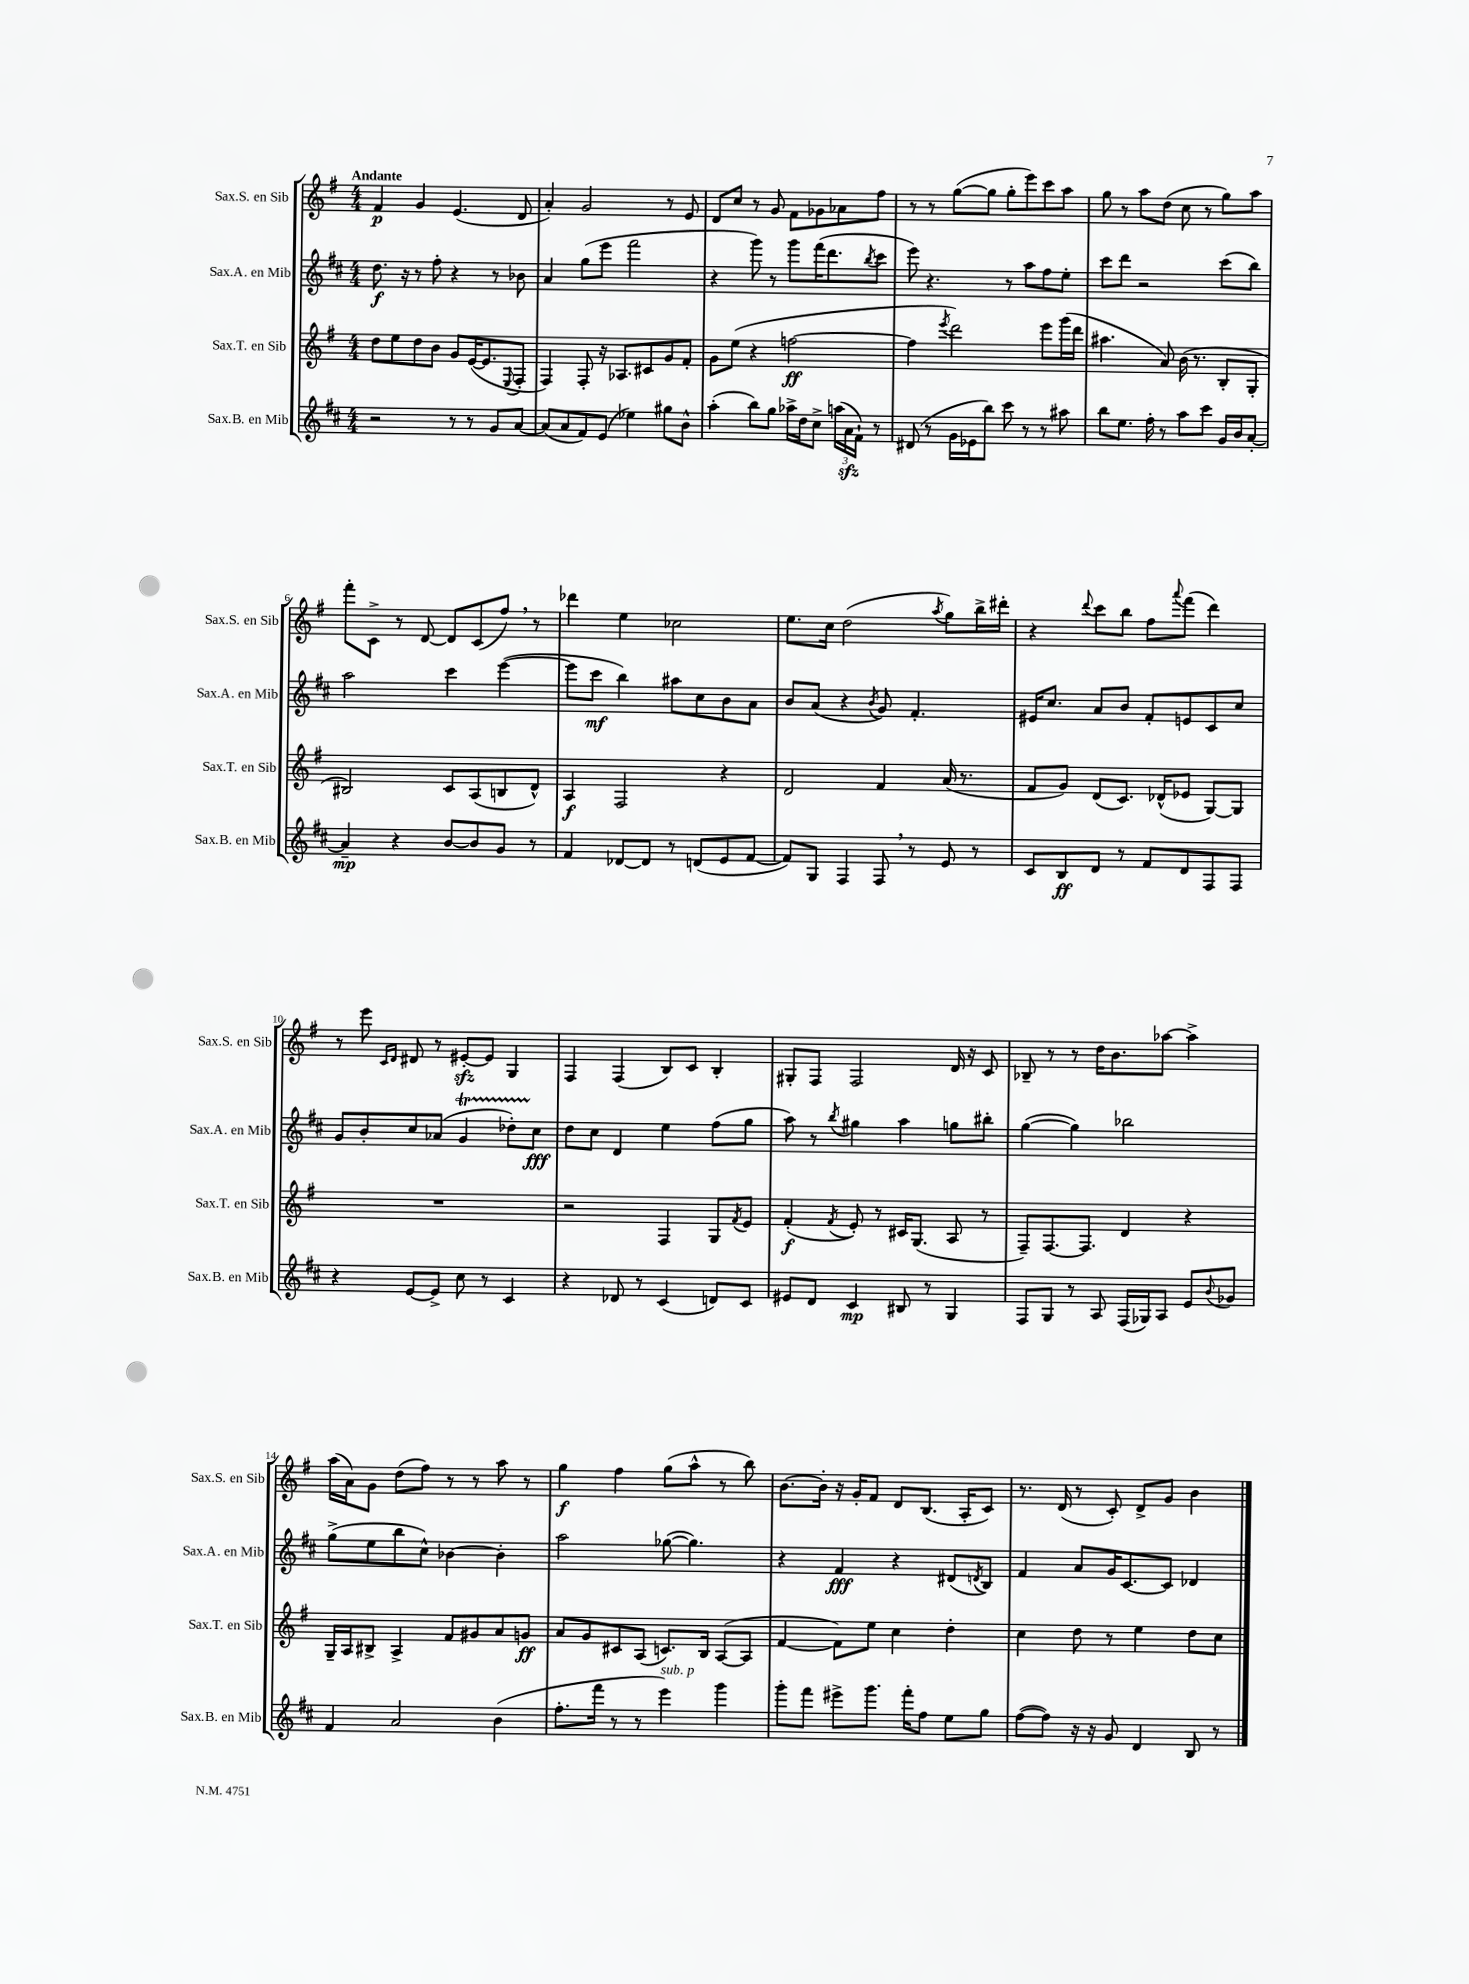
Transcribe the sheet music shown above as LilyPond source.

<<
\new StaffGroup <<
\new Staff = "s0" \with { instrumentName = "Sax.S. en Sib" shortInstrumentName = "Sax.S. en Sib" } {
    \clef treble \key g \major \numericTimeSignature \time 4/4 \tempo "Andante"
    fis'4\p g'4 e'4.( d'8 |
    a'4-.) g'2 r8 e'8 |
    d'8 c''8 r8 g'8 fis'8 ges'8 aes'8 fis''8 |
    r8 r8 g''8~( g''8 g''8-. e'''8) c'''8 a''8 |
    g''8 r8 a''8 d''8( c''8 r8 g''8) a''8 |
    fis'''8-. c'8-> r8 d'8~ d'8 c'8( fis''8) \breathe r8 |
    des'''4 e''4 ces''2 |
    e''8. c''16 d''2( \acciaccatura { a''8 } g''8) b''16-> dis'''16-. |
    r4 \appoggiatura { d'''8 } c'''8 b''8 fis''8 \appoggiatura { a'''8 } fis'''8( d'''4) |
    r8 e'''8 \grace { c'16 d'16 } dis'8 r8 eis'8~-.\sfz eis'8 g4 |
    fis4 fis4( b8) c'8 b4-. |
    gis8-. fis8 fis2 d'16 r16 c'8 |
    bes8-- r8 r8 d''16 b'8. aes''8~ aes''4-> |
    a''16( a'16) g'8 d''8( fis''8) r8 r8 a''8 r8 |
    g''4\f fis''4 g''8( a''8-^ r8 b''8) |
    b'8.~ b'16-. r16 g'16-. fis'8 d'8 b8.( a16-. c'8) |
    r8. d'16( r8 c'8-.) d'8-> g'8 b'4 \bar "|." |
}
\new Staff = "s1" \with { instrumentName = "Sax.A. en Mib" shortInstrumentName = "Sax.A. en Mib" } {
    \clef treble \key d \major \numericTimeSignature \time 4/4
    d''8.\f r16 r8 fis''8-. r4 r8 bes'8 |
    a'4 g''8( e'''8 fis'''2 |
    r4 g'''8) r8 g'''8 fis'''16( d'''8. \acciaccatura { b''8 } cis'''8 |
    e'''8) r4. r8 a''8 fis''8 e''8-. |
    cis'''8 d'''8 r2 cis'''8( b''8) |
    a''2 cis'''4 e'''4~( |
    e'''8 cis'''8\mf b''4) ais''8 cis''8 b'8 a'8 |
    b'8 a'8( r4 \acciaccatura { b'8 } g'8) fis'4.-. |
    eis'16 cis''8. a'8 b'8 fis'8-. e'8 cis'8 cis''8 |
    g'8 b'8-. cis''8 aes'8( g'4\startTrillSpan des''8-.) cis''8\stopTrillSpan\fff |
    d''8 cis''8 d'4 e''4 fis''8( g''8 |
    a''8) r8 \acciaccatura { b''8 } gis''4 a''4 g''8 bis''8-. |
    g''4~( g''4) bes''2 |
    g''8->( e''8 b''8 cis''8-^) bes'4~ bes'4-. |
    a''2 ges''8~( ges''4.) |
    r4 fis'4\fff r4 dis'8( \acciaccatura { d'8 } b8) |
    fis'4 a'8 g'16 cis'8.~ cis'8 des'4 \bar "|." |
}
\new Staff = "s2" \with { instrumentName = "Sax.T. en Sib" shortInstrumentName = "Sax.T. en Sib" } {
    \clef treble \key g \major \numericTimeSignature \time 4/4
    d''8 e''8 d''8 b'8 g'8 e'16~( e'8. \appoggiatura { e8 } fis8-. |
    fis4) fis8-. r16 aes8. cis'8 g'8 fis'8-. |
    g'8 e''8( r4 f''2~\ff |
    f''4 \acciaccatura { e'''8 } d'''2) e'''8 g'''16( d'''16 |
    ais''4. a'8) b'16( r8. b8-. g8-. |
    bis2) c'8 a8( b8 d'8-^) |
    a4\f fis2 r4 |
    d'2 fis'4 a'16( r8. |
    fis'8 g'8) d'8( c'8.) des'16-^( ees'8 g8~) g8 |
    R1 |
    r2 fis4 g8 \acciaccatura { fis'8 } e'8 |
    fis'4-.\f( \acciaccatura { fis'8 } e'8-.) r8 cis'16 g8.( a8 r8 |
    fis8--) fis8.~ fis8. d'4 r4 |
    g16-- a16 bis8-> a4-> fis'8 gis'8 a'8 g'8\ff |
    a'8 g'8 cis'8 a8( c'8.) b16 a8~( a8 |
    fis'4~ fis'8) e''8 c''4 d''4-. |
    c''4 d''8 r8 e''4 d''8 c''8 \bar "|." |
}
\new Staff = "s3" \with { instrumentName = "Sax.B. en Mib" shortInstrumentName = "Sax.B. en Mib" } {
    \clef treble \key d \major \numericTimeSignature \time 4/4
    r2 r8 r8 g'8 a'8~ |
    a'8( a'8 fis'8) e'8( ees''4) gis''8 b'8-^ |
    a''4-.( b''8) g''8 aes''16-> d''16 cis''8-> \tuplet 3/2 { a''16( a'16\sfz fis'16-!) } r8 |
    dis'8( r8 g'16 ees'16 b''8) cis'''8 r8 r8 ais''8 |
    b''8 e''8. fis''16-. r8 a''8 cis'''8 g'16 b'16 a'8~-. |
    a'4--\mp r4 b'8~ b'8 g'8 r8 |
    fis'4 des'8~ des'8 r8 d'8( e'8 fis'8~ |
    fis'8) g8 fis4 fis8 \breathe r8 e'8 r8 |
    cis'8 b8\ff d'8 r8 fis'8 d'8 fis8 fis8 |
    r4 e'8~ e'8-> cis''8 r8 cis'4 |
    r4 des'8 r8 cis'4( d'8) cis'8 |
    eis'8 d'8 cis'4\mp bis8 r8 g4 |
    fis8 g8 r8 a8 fis16( ges16) a8 e'8 \appoggiatura { b'8 } ges'8 |
    fis'4 a'2 b'4( |
    fis''8.-. fis'''16 r8 r8 e'''4^\markup { \italic "sub. p" }) g'''4 |
    g'''8-. fis'''8 eis'''8-> g'''8. fis'''16-. fis''8 e''8 g''8 |
    fis''8~( fis''8) r16 r16 g'8 d'4 b8 r8 \bar "|." |
}
>>
>>
